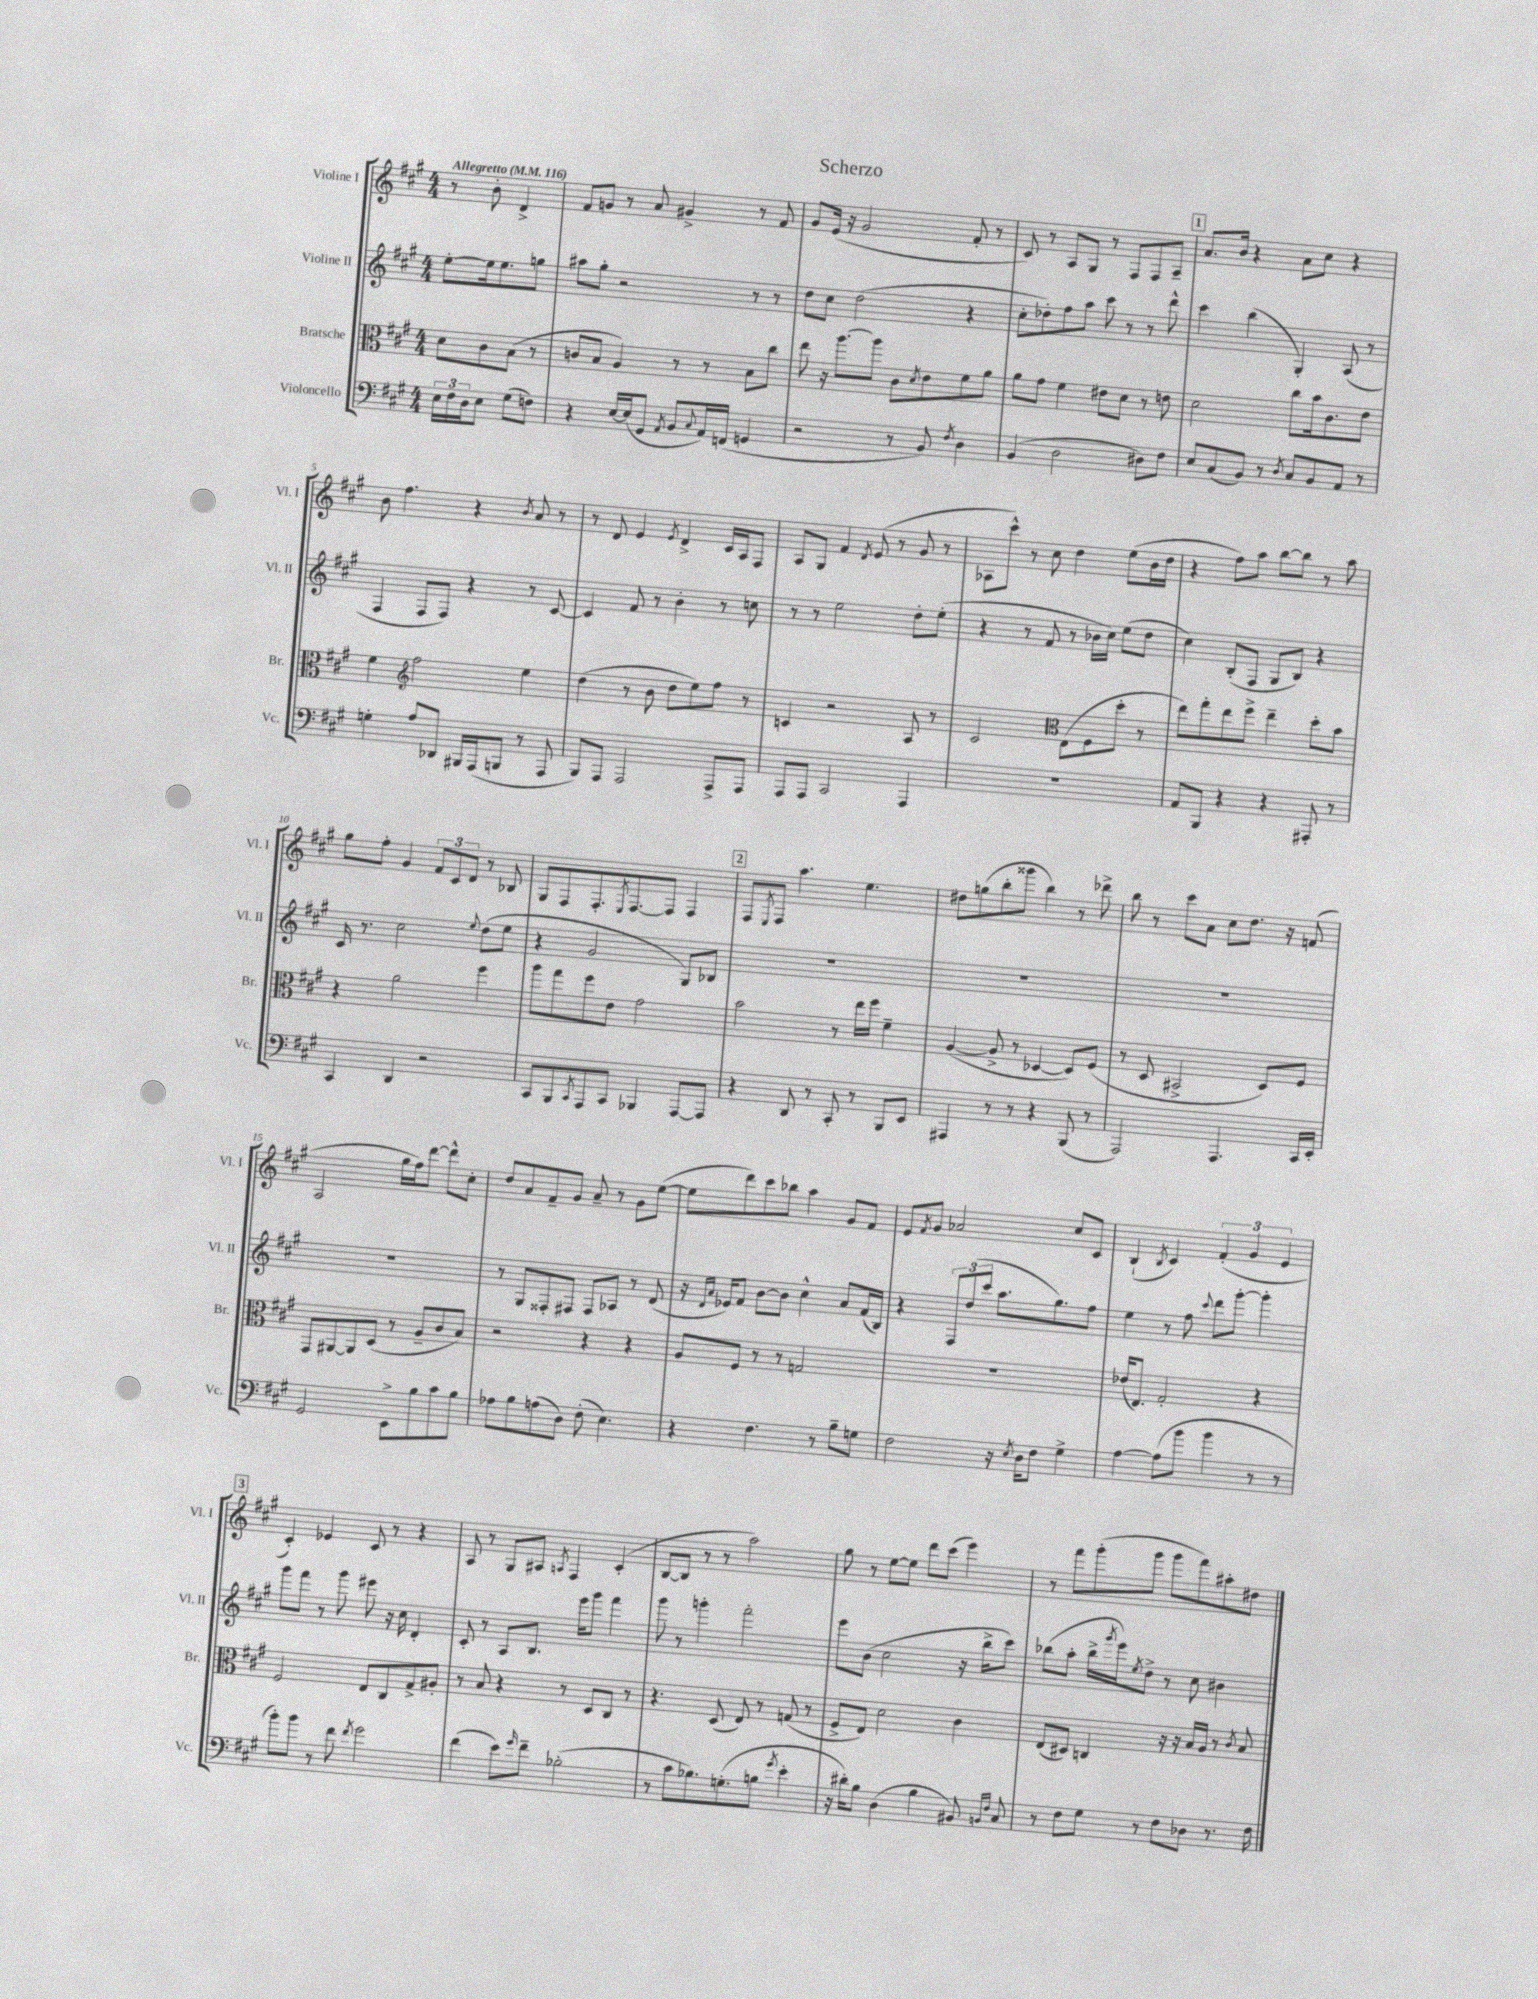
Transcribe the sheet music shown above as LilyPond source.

\header { title = "Scherzo" }
<<
\new StaffGroup <<
\new Staff = "s0" \with { instrumentName = "Violine I" shortInstrumentName = "Vl. I" } {
    \clef treble \key a \major \numericTimeSignature \time 4/4 \partial 2 \tempo "Allegretto" 4 = 116
    r8 b'8-. d'4-> |
    fis'8 g'8 r8 a'8 gis'4-> r8 fis'8 |
    gis'8 e'16( r16 gis'2 fis'8-. r8 |
    cis'8) r8 a8 gis8 r8 fis8 fis8 a8-- |
    \mark \markup { \box "1" } a'8. b'16 r4 a'8 cis''8 r4 |
    b'8 fis''4. r4 \acciaccatura { b'8 } a'8 r8 |
    r8 d'8 e'4 \acciaccatura { e'8 } d'4-> cis'16 a16 fis8 |
    a8 gis8 fis'4 \acciaccatura { d'8 } e'8( r8 gis'8 r8 |
    aes8 cis'''8-^) r8 cis''8 d''4 e''8( b'16 d''16 |
    r4 fis''8) a''8 b''8~ b''8 r8 a''8 |
    gis''8 fis''8-. gis'4 \tuplet 3/2 { fis'8 cis'8 d'8 } r8 bes8 |
    gis8 fis8 fis8.-. \acciaccatura { e8 } fis8.~ fis8 fis4 |
    \mark \markup { \box "2" } fis8 \acciaccatura { e8 } fis8 a''4. e''4. |
    dis''8 g''8( b''8-. gisis'''8 b''4) r8 des'''8-> |
    b''8 r8 cis'''8 a'8 cis''8 d''8. r16 f'8( |
    a2 gis''16 fis''16) d'''8~ d'''8-^ cis''8-. |
    d''8 a'8 fis'8-- gis'8 a'8-- r8 gis'8 e''8~( |
    e''8 d'''8) cis'''8 bes''8 a''4 gis'8 fis'8 |
    e'8 \acciaccatura { fis'8 } gis'8 aes'2 cis''8 cis'8 |
    b4-!( \acciaccatura { b8 } cis'4) \tuplet 3/2 { fis'4-.( gis'4 e'4 } |
    \mark \markup { \box "3" } cis'4-.) ees'4 cis'8 r8 r4 |
    a8 r8 gis8 ais8 \acciaccatura { a8 } fis4 cis'4-.( |
    b8~ b8 r8 r8 a''2) |
    gis''8 r8 e''8~ e''8 d'''8 cis'''8( e'''4) |
    r8 fis'''8 gis'''8-.( gis'''8 gis'''8 fis'''8) ais''8-. dis''8 \bar "|." |
}
\new Staff = "s1" \with { instrumentName = "Violine II" shortInstrumentName = "Vl. II" } {
    \clef treble \key a \major \numericTimeSignature \time 4/4 \partial 2
    e''8~-. e''16 e''8. g''8 |
    ais''8 gis''8-. r2 r8 r8 |
    d''8 cis''8 d''2( r4 |
    cis''8-. des''8-.) fis''8 a''8 cis'''8 r8 r8 d'''8-^ |
    \mark \markup { \box "1" } cis'''4 b''4( gis4-.) a8( r8 |
    fis4 fis8 fis8) r4 r8 cis'8~ |
    cis'4 fis'8 r8 b'4-. r8 c''8 |
    r8 r8 e''2 d''8-. e''8-.( |
    r4 r8 fis'8 r8 bes'16 cis''16) e''8( d''8 |
    cis''4) b8-.( fis8 gis8 b8) r4 |
    cis'16 r8. cis''2 \appoggiatura { e''8 } d''8( e''8 |
    r4 gis'2 gis8) bes8 |
    \mark \markup { \box "2" } R1 |
    R1 |
    R1 |
    R1 |
    r8 gis8 fisis8-. fis8 fis8 aes8 r8 d'8( |
    r16 \grace { d'16 a'16 } ees'16) fis'8 b'8~ b'8 cis''4-^ a'8 fis'16( b16) |
    r4 \tuplet 3/2 { fis8 d''8( cis'''8 } a''8. gis''8.) fis''8 |
    e''4 r8 fis''8 \appoggiatura { cis'''8 } d'''8 gis'''8~-. gis'''4-. |
    \mark \markup { \box "3" } gis'''8 fis'''8 r8 gis'''8 eis'''8 r16 cis''16 d'4-. |
    cis'8-. r8 a8 b8. e'''16 gis'''8 fis'''4 |
    gis'''8 r8 g'''4-. fis'''2-. |
    e'''8 b'8( cis''2 r16 b''16-> cis'''8) |
    bes''8( a''8-. bes''16-> \acciaccatura { gis'''8 } e'''16) \acciaccatura { e''8 } d''8-> r8 cis''8 bis'4 \bar "|." |
}
\new Staff = "s2" \with { instrumentName = "Bratsche" shortInstrumentName = "Br." } {
    \clef alto \key a \major \numericTimeSignature \time 4/4 \partial 2
    d'8 cis'8 b8( r8 |
    c'8 b8 a4) r8 r8 b8 cis''8 |
    e''8 r16 a''8.~ a''8 cis'8 \acciaccatura { d'8 } e'8 fis'8 a'8 |
    a'8 gis'8 fis'4 eis'8 d'8 r8 e'8 |
    \mark \markup { \box "1" } d'2 cis''8 b'16 cis'8. e'8 |
    fis'4 \clef treble fis''2 e''4 |
    d''4( r8 b'8 d''8 e''8) fis''8 r8 |
    c'4 r2 a8 r8 |
    cis'2 \clef alto e8( fis8 d''8-. r8 |
    e''8) gis''8-. e''8 fis''8-> e''4-- d''8-. b'8 |
    r4 a'2 fis''4 |
    a''8 gis''8 fis''8 e'8 gis'2 |
    \mark \markup { \box "2" } b'2 r8 e''16 fis''16 fis'4-- |
    a4~( a8-> r8 des4~ des8) fis8( |
    r8 d8 bis,2-> d8) fis8 |
    gis,8 ais,8~ ais,8 d8( r8 a8-- cis'8 b8) |
    r2 r4 r4 |
    a8 fis8 r8 r8 g2 |
    R1 |
    ees'16( e8.) gis2-. r4 |
    \mark \markup { \box "3" } fis2 e8 cis8 gis8-> ais8-. |
    r8 b8 r4 r8 d8 cis8 r8 |
    r4. d8( e8) r8 g8( r8 |
    fis8-> e8) d'2 cis'4 |
    e8( dis8) c4 r16 r16 b16 a16 r8 \acciaccatura { cis'8 } b8 \bar "|." |
}
\new Staff = "s3" \with { instrumentName = "Violoncello" shortInstrumentName = "Vc." } {
    \clef bass \key a \major \numericTimeSignature \time 4/4 \partial 2
    \tuplet 3/2 { e16 fis16 d16 } e8 gis8( f8) |
    r4 e16~ e16( gis,8 \acciaccatura { a,8 } b,8 \appoggiatura { cis8 } a,16) f,16( g,4 |
    r2 r8 b,8) \acciaccatura { fis8 } d4 |
    b,4( d2 dis8) fis8 |
    \mark \markup { \box "1" } e8 cis8( b,8) r8 \acciaccatura { d8 } cis8 b,8 a,8 r8 |
    g4-. a8 des,8 bis,,16 a,,16( b,,8 r8 a,,8 |
    b,,8) a,,8 a,,2 a,,8-> a,,8 |
    a,,8 a,,8 cis,2 a,,4 |
    R1 |
    a,8 b,,8 r4 r4 ais,,8-. r8 |
    cis,4 d,4 r2 |
    cis,8 b,,8 \acciaccatura { cis,8 } a,,8 cis,8 bes,,4 a,,8~ a,,8 |
    \mark \markup { \box "2" } r4 d,8 r8 cis,8-. r8 b,,8 e,8 |
    ais,,4 r8 r8 r4 b,,8( r8 |
    a,,2) a,,4. cis,16 e,16-. |
    gis,2 e,8-> b8 cis'8 b8 |
    aes8 b8 a8( d8) fis8-.( e4.) |
    r4 fis4. r8 b8-- g8 |
    fis2 r16 \acciaccatura { e8 } d16 fis8 gis4-> |
    a4~ a8( b'8 b'4 r8 r8 |
    \mark \markup { \box "3" } b'8-.) b'8 r8 fis'8 \acciaccatura { fis'8 } gis'2 |
    fis'4( e'8) \grace { gis'16 } fis'8-- bes2-.( |
    r8 cis'8 bes8.) g8.-.( b8 \acciaccatura { gis'8 } e'4-. |
    r16 dis'16-.) b8 d4( b4 bis,8) \grace { b,16 fis16 } cis8 |
    r8 fis8 gis8 r8 fis8 des8 r8. fis16 \bar "|." |
}
>>
>>
